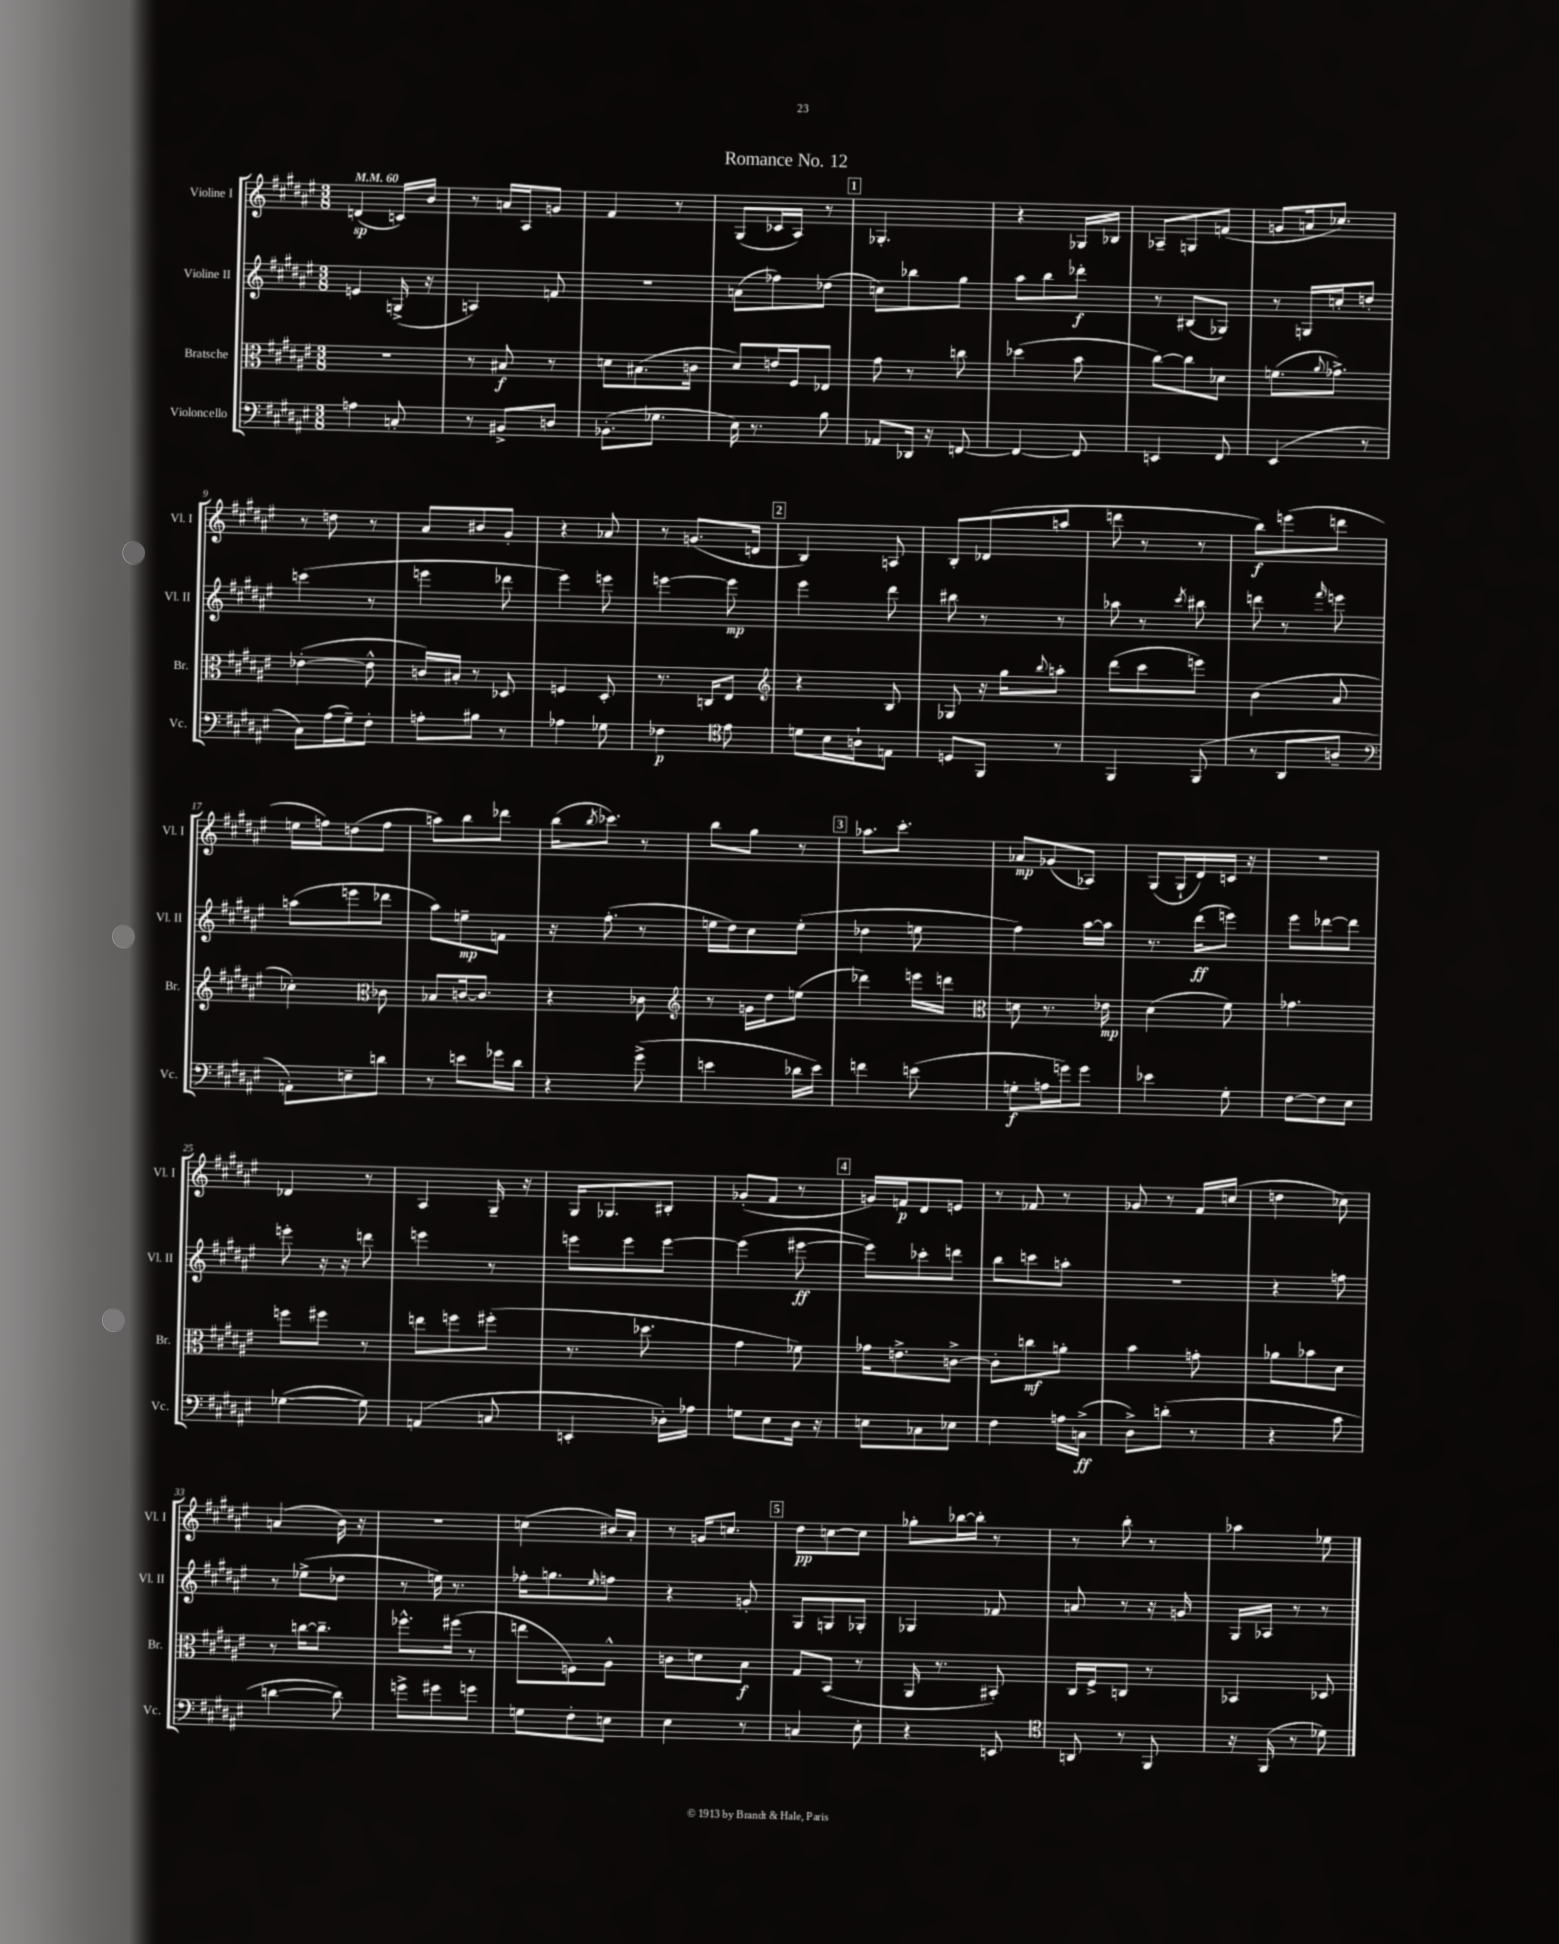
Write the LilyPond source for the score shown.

\header { title = "Romance No. 12" }
<<
\new StaffGroup <<
\new Staff = "s0" \with { instrumentName = "Violine I" shortInstrumentName = "Vl. I" } {
    \clef treble \key fis \major \numericTimeSignature \time 3/8 \tempo 4 = 60
    d'4\sp( c'16) b'16 |
    r8 a'16 ais16 g'8 |
    fis'4 r8 |
    gis8( ces'16 ais16) r8 |
    \mark \markup { \box "1" } ges4.-. |
    r4 ges16 bes16 |
    aes8-- g8 f'8( |
    g'8 a'16 ces''8.) |
    r8 d''8 r8 |
    ais'8 bis'8 gis'8-. |
    r4 aes'8 |
    r8 g'8.( d'16 |
    \mark \markup { \box "2" } b4) a8 |
    b8-. des'8( a''8 |
    d'''8 r8 r8 |
    b''8\f) e'''8( d'''8 |
    e''16 f''16) d''8( f''8 |
    a''8) b''8 des'''8 |
    b''16( \acciaccatura { b''8 } ces'''8.) r8 |
    b''8 gis''8 r8 |
    \mark \markup { \box "3" } aes''8. cis'''8.-. |
    aes'8\mp ges'8( aes8) |
    gis8( gis16-! dis'16) c'16 r16 |
    r4. |
    des'4 r8 |
    ais4 gis16-- r16 |
    gis16 ges8. bis8-. |
    ges'8-.( fis'8 r8 |
    \mark \markup { \box "4" } g'16) f'16\p dis'8 e'8 |
    r8 fes'8 r8 |
    ges'8 r8 fis'16 c''16( |
    d''4 ces''8) |
    a'4( b'16) r16 |
    R4. |
    c''4( bis'16) ais'16-. |
    r8 g'16 c''8. |
    \mark \markup { \box "5" } dis''8\pp c''8~ c''8 |
    ges''8-. bes''16~ bes''16-. r8 |
    r8 b''8-. r8 |
    aes''4 ees''8 \bar "|." |
}
\new Staff = "s1" \with { instrumentName = "Violine II" shortInstrumentName = "Vl. II" } {
    \clef treble \key fis \major \numericTimeSignature \time 3/8
    e'4 g16->( r16 |
    a4) f'8 |
    R4. |
    a'8( fes''8) des''8( |
    \mark \markup { \box "1" } c''8) bes''8 gis''8 |
    ais''8 b''8 des'''8-.\f |
    r8 bis8( ges8) |
    r8 g16 c''16-. d''8-. |
    c'''4( r8 |
    e'''4 des'''8 |
    eis'''4) e'''8 |
    e'''4~ e'''8\mp |
    \mark \markup { \box "2" } eis'''4 dis'''8 |
    bis''8 r8 r8 |
    aes''8 r8 \acciaccatura { cis'''8 } bis''8 |
    d'''8 r8 \grace { fis'''16 } e'''8 |
    a''8( e'''8 des'''8 |
    ais''8) e''8--\mp f'8 |
    r16 fis''8.-.( r8 |
    e''16 dis''16) cis''8 e''8-.( |
    \mark \markup { \box "3" } des''4 e''8 |
    fis''4) ais''16~ ais''16 |
    r8. dis'''16\ff( e'''8) |
    eis'''8 des'''8~ des'''8 |
    e'''8-. r16 r16 d'''8 |
    e'''4 r8 |
    e'''8 e'''8 e'''8~ |
    e'''4( eis'''8~\ff |
    \mark \markup { \box "4" } eis'''8) ces'''8-. d'''8 |
    b''8 c'''8 a''8-. |
    R4. |
    r4 f''8 |
    r8 ees''8->( des''8 |
    r8 e''16) r8. |
    fes''16-. g''8. \grace { eis''16 } f''8 |
    r4 g'8-. |
    \mark \markup { \box "5" } gis8 g8 ges8-. |
    ges4 fes'8 |
    a'8 r8 r16 g'16 |
    gis16 aes16 r8 r8 \bar "|." |
}
\new Staff = "s2" \with { instrumentName = "Bratsche" shortInstrumentName = "Br." } {
    \clef alto \key fis \major \numericTimeSignature \time 3/8
    R4. |
    r8 bis8\f r8 |
    d'8 bis8.( c'16 |
    dis'8) e'16 fis16 ees8 |
    \mark \markup { \box "1" } gis'8 r8 c''8 |
    des''4( b'8 |
    cis''8~) cis''8 des'8 |
    f'8.( \appoggiatura { ais'8 } ges'8.->) |
    ees'4~-.( ees'8-^ |
    c'16) bis16-. r8 des8 |
    f4 dis8-. |
    r8. c16 eis8 |
    \mark \markup { \box "2" } \clef treble r4 b8 |
    ges8 r16 gis''16 \appoggiatura { b''8 } a''8-. |
    dis'''8( cis'''8 e'''8) |
    b'4( ais'8 |
    ces''4-.) \clef alto ces'8 |
    bes8 c'16~ c'8. |
    r4 ces'8 |
    \clef treble r8 g'16 dis''16 e''8( |
    \mark \markup { \box "3" } des'''4) e'''16 d'''16 |
    \clef alto d'8 r8. ees'16\mp |
    dis'4( fis'8) |
    ges'4. |
    f''8 fis''8 r8 |
    e''8 f''8 fis''8-.( |
    r8. des''8. |
    gis'4 fes'8) |
    \mark \markup { \box "4" } ges'16 e'8.-> c'8~-> |
    c'8-. c''8\mf a'8-. |
    b'4 g'8-. |
    aes'8 bes'8 dis'8 |
    r8 c''16~ c''8.-- |
    fes''8.-^ fis''16( r8 |
    e''8 f8) ais8-^ |
    c'8 d'8 b8\f |
    \mark \markup { \box "5" } gis8 b,8( r8 |
    ais,16 r8. bis,8-.) |
    cis16 fis16-> c8 r8 |
    bes,4 des8 \bar "|." |
}
\new Staff = "s3" \with { instrumentName = "Violoncello" shortInstrumentName = "Vc." } {
    \clef bass \key fis \major \numericTimeSignature \time 3/8
    a4 c8-. |
    r8 bis,8-> d8 |
    bes,8.-.( ges8. |
    eis16) r8. b8 |
    \mark \markup { \box "1" } aes,8 des,16 r16 f,8~ |
    f,4~ f,8 |
    e,4 fis,8 |
    eis,4( r8 |
    cis8) ais16( gis16--) fis8-. |
    a8-. bis8 r8 |
    aes4 ges8 |
    fes4\p \clef tenor eis'8 |
    \mark \markup { \box "2" } d'8 b16 a16-! e8 |
    d8 fis,8 r8 |
    fis,4 fis,8( |
    r8 ais,8 a8-- |
    \clef bass a,8-.) e8-- d'8 |
    r8 e'8 ges'16 dis'16 |
    r4 gis'8->( |
    e'4 des'16 e'16) |
    \mark \markup { \box "3" } f'4 e'8( |
    g8-.\f a16 g'16) g'8 |
    ees'4 gis8-. |
    fis8~ fis8 eis8 |
    ges4~( ges8) |
    a,4( c8 |
    e,4-. des16-.) aes16 |
    g8 eis8 dis16 r16 |
    \mark \markup { \box "4" } e8 ces8 ees8 |
    fis4 a16 c16->\ff( |
    dis8->) d'8-.( r8 |
    r4 cis'8 |
    d'4~ d'8) |
    g'8-> gis'8 g'8 |
    g8 fis8-. e8 |
    eis4 r8 |
    \mark \markup { \box "5" } c4 eis8-. |
    r4 e,8 |
    \clef tenor a,8 r8 fis,8 |
    r16 fis,16( r8 des'8) \bar "|." |
}
>>
>>
